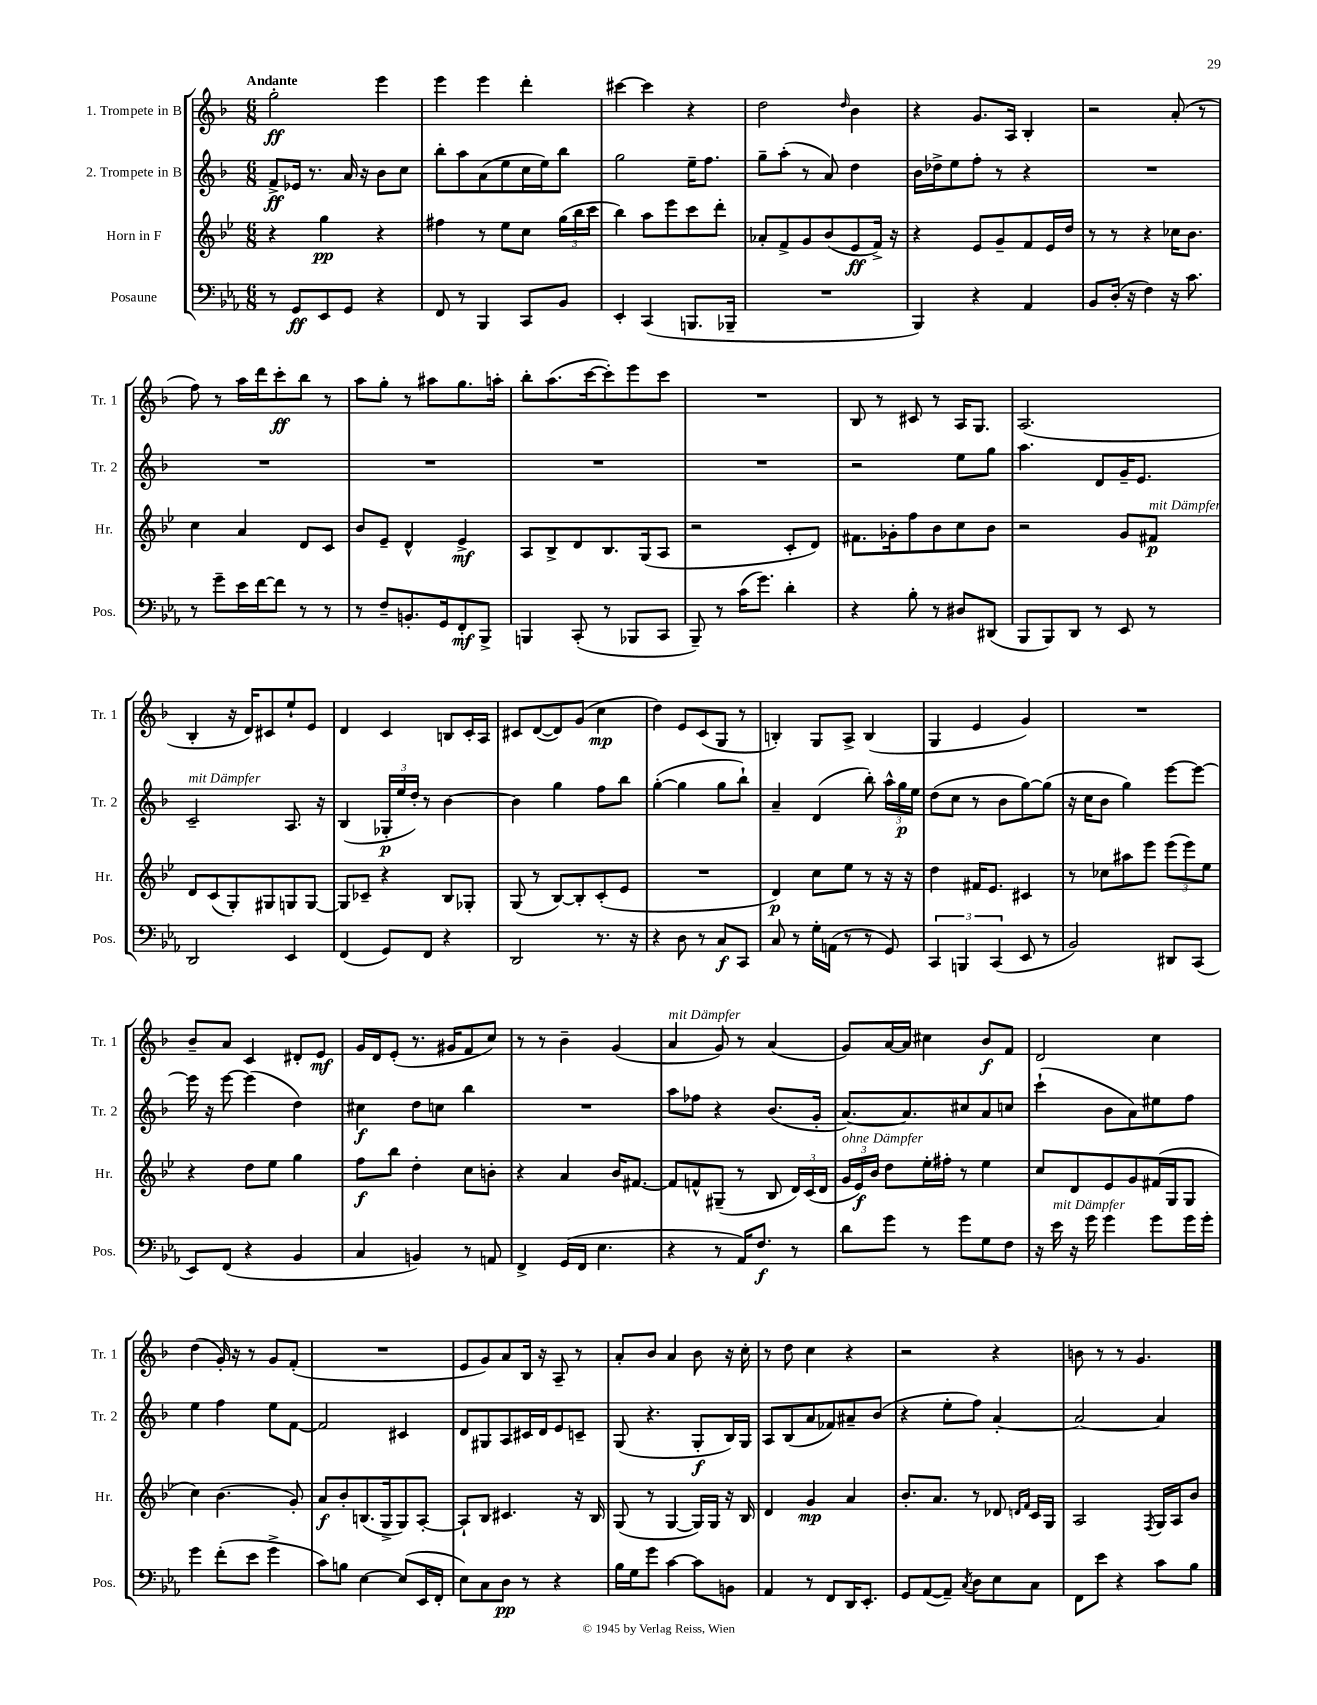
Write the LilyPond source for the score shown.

<<
\new StaffGroup <<
\new Staff = "s0" \with { instrumentName = "1. Trompete in B" shortInstrumentName = "Tr. 1" } {
    \clef treble \key f \major \numericTimeSignature \time 6/8 \tempo "Andante"
    \autoBeamOff g''2-.\ff e'''4 |
    e'''4 e'''4 d'''4-. |
    cis'''4~ cis'''4 r4 |
    d''2 \grace { d''16 } bes'4 |
    r4 g'8.[ a16] bes4-. |
    r2 a'8-.( r8 |
    f''8) r8 a''16[ d'''16 c'''8-.\ff bes''8] r8 |
    a''8[ g''8]-. r8 ais''8[ g''8. a''16]-. |
    bes''8[-. a''8.( c'''16~ c'''8-.) e'''8 c'''8] |
    R2. |
    bes8 r8 cis'8 r8 a16[ g8.] |
    a2.( |
    bes4-. r16 d'16[) cis'8 e''8-! e'8] |
    d'4 c'4 b8[ c'16-. a16] |
    cis'8[ d'8~( d'8) g'8]( c''4\mp |
    d''4) e'8[ c'8( g8] r8 |
    b4-.) g8[ a8]-> b4( |
    g4 e'4 g'4) |
    R2. |
    bes'8[-- a'8] c'4 dis'8[-. e'8]\mf |
    g'16[ d'16 e'8]-.( r8. gis'16[ f'8 c''8]) |
    r8 r8 bes'4-- g'4( |
    a'4^\markup { \italic "mit Dämpfer" } g'8) r8 a'4( |
    g'8[) a'16~ a'16] cis''4 bes'8[\f f'8] |
    d'2 c''4 |
    d''4( g'16-.) r16 r8 g'8[ f'8]-.( |
    R2. |
    e'8[ g'8) a'8 bes16] r16 a8-- r8 |
    a'8[-. bes'8] a'4 bes'8 r16 c''16-. |
    r8 d''8 c''4 r4 |
    r2 r4 |
    b'8 r8 r8 g'4. \bar "|." |
}
\new Staff = "s1" \with { instrumentName = "2. Trompete in B" shortInstrumentName = "Tr. 2" } {
    \clef treble \key f \major \numericTimeSignature \time 6/8
    \autoBeamOff f'8[->\ff ees'16] r8. a'16 r16 bes'8[ c''8] |
    bes''8[-. a''8 a'8( e''8 c''16 e''16) bes''8] |
    g''2 e''16[-- f''8.] |
    g''8[-- a''8]-.( r8 a'8) d''4 |
    bes'16[ des''16-> e''8 f''8]-. r8 r4 |
    R2. |
    R2. |
    R2. |
    R2. |
    R2. |
    r2 e''8[ g''8] |
    a''4. d'8[ g'16-- e'8.] |
    c'2--^\markup { \italic "mit Dämpfer" } a8. r16 |
    bes4( \tuplet 3/2 { ges16[-.\p e''16 d''16]-.) } r8 bes'4~ |
    bes'4 g''4 f''8[ bes''8] |
    g''4~-.( g''4 g''8[ bes''8]-!) |
    a'4-- d'4( bes''8-.) \tuplet 3/2 { a''16[-^ g''16\p e''16] } |
    d''8[( c''8] r8 bes'8[ g''8~) g''8]( |
    r16 c''16[ bes'8] g''4) e'''8[~ e'''8]~ |
    e'''16 r16 e'''8~ e'''4( d''4) |
    cis''4\f d''8[ c''8] bes''4 |
    R2. |
    a''8[ fes''8] r4 bes'8.[( g'16]-. |
    a'8.[~) a'8. cis''8 a'8 c''8] |
    c'''4-!( bes'8[ a'8) eis''8 f''8] |
    e''4 f''4 e''8[ f'8]~ |
    f'2 cis'4 |
    d'8[ gis8 a8 cis'16 d'16 e'8 c'8]-- |
    g8( r4. g8[-.\f bes16) g16] |
    a8[ bes8( a'8 fes'8) ais'8-- bes'8]( |
    r4 e''8[-. f''8]) a'4~-. |
    a'2~ a'4 \bar "|." |
}
\new Staff = "s2" \with { instrumentName = "Horn in F" shortInstrumentName = "Hr." } {
    \clef treble \key bes \major \numericTimeSignature \time 6/8
    \autoBeamOff r4 g''4\pp r4 |
    fis''4 r8 ees''8[ c''8] \tuplet 3/2 { g''16[( bes''16 c'''16] } |
    bes''4) a''8[ ees'''8 c'''8 d'''8]-. |
    aes'8[-. f'8-> g'8 bes'8( ees'8\ff f'16]->) r16 |
    r4 ees'8[ g'8-- f'8 ees'16 d''16] |
    r8 r8 r4 ces''16[ bes'8.] |
    c''4 a'4 d'8[ c'8] |
    bes'8[ ees'8]-- d'4-^ ees'4->\mf |
    a8[ bes8-> d'8 bes8. g16( a8] |
    r2 c'8[-. d'8]) |
    fis'8.[ ges'16-. f''8 bes'8 c''8 bes'8] |
    r2 g'8[ fis'8]\p^\markup { \italic "mit Dämpfer" } |
    d'8[ c'8( g8-.) gis8 g8 g8]~ |
    g8[ ces'8]-- r4 bes8[ ges8]-. |
    g8( r8 bes8[~) bes8-. c'8-.( ees'8] |
    R2. |
    d'4\p) c''8[ ees''8] r8 r16 r16 |
    d''4 fis'16[ ees'8.] cis'4 |
    r8 ces''8[ ais''8 ees'''8] \tuplet 3/2 { ees'''8[( ees'''8) ees''8] } |
    r4 d''8[ ees''8] g''4 |
    f''8[\f bes''8] d''4-. c''8[ b'8]-. |
    r4 a'4 bes'16[ fis'8.]~ |
    fis'8[ f'8-^ gis8]--( r8 bes8 \tuplet 3/2 { d'16[) c'16( d'16] } |
    \tuplet 3/2 { g'16[^\markup { \italic "ohne Dämpfer" } ees'16\f) bes'16] } d''8[ ees''16-. fis''16]-. r8 ees''4 |
    c''8[ d'8 ees'8 g'8 fis'16( g16 g8] |
    c''4) bes'4.( g'8-.) |
    a'8[\f bes'8-. b8.( g16-> g8) a8]~-. |
    a8[-! bes8] cis'4. r16 bes16 |
    g8( r8 g4~ g16[) g16] r16 bes16 |
    d'4 g'4\mp a'4 |
    bes'8.[-. a'8.] r8 des'8 \grace { d'16[ f'16] } c'16[ g16] |
    a2 \acciaccatura { f8 } g16[ a16 bes'8] \bar "|." |
}
\new Staff = "s3" \with { instrumentName = "Posaune" shortInstrumentName = "Pos." } {
    \clef bass \key ees \major \numericTimeSignature \time 6/8
    \autoBeamOff r8 g,8[\ff ees,8 g,8] r4 |
    f,8 r8 bes,,4 c,8[ bes,8] |
    ees,4-. c,4( b,,8.[ bes,,16]-- |
    R2. |
    bes,,4) r4 aes,4 |
    bes,8[ d16]-.( r16 f4) r16 c'8. |
    r8 g'8[-- ees'16 f'16~ f'8] r8 r8 |
    r8 f8[-- b,8.-. g,16 f,8-.\mf bes,,8]-> |
    b,,4 c,8-.( r8 bes,,8[ c,8] |
    bes,,8--) r8 c'16[( g'8.]) d'4-. |
    r4 bes8-. r8 dis8[ dis,8]( |
    bes,,8[ bes,,8) d,8] r8 ees,8 r8 |
    d,2 ees,4 |
    f,4( g,8[) f,8] r4 |
    d,2 r8. r16 |
    r4 d8 r8 c8[\f c,8] |
    c8 r8 g16[-. a,16]( r8 r8 g,8) |
    \tuplet 3/2 { c,4 b,,4 c,4( } ees,8 r8 |
    bes,2) dis,8[ c,8]( |
    ees,8[) f,8]( r4 bes,4 |
    c4 b,4) r8 a,8 |
    f,4-> g,16[( f,16] ees4. |
    r4 r8 aes,16[) f8.]\f r8 |
    d'8[ g'8] r8 g'8[ g8 f8] |
    r16 ees'16^\markup { \italic "mit Dämpfer" } r16 g'16 g'4 g'8[ g'16 g'16]-. |
    g'4 f'8[-.( ees'8] g'4-> |
    c'8[) b8] ees4~ ees8[( ees,16 f,16]-. |
    ees8[) c8 d8]\pp r8 r4 |
    bes16[ g16 g'8] c'4~ c'8[ b,8] |
    aes,4 r8 f,8[ d,16 ees,8.]-. |
    g,8[ aes,8~( aes,8]--) \acciaccatura { c8 } d8[ ees8 c8] |
    f,8[ ees'8] r4 c'8[ bes8] \bar "|." |
}
>>
>>
\layout { \context { \Score \remove "Bar_number_engraver" } }
